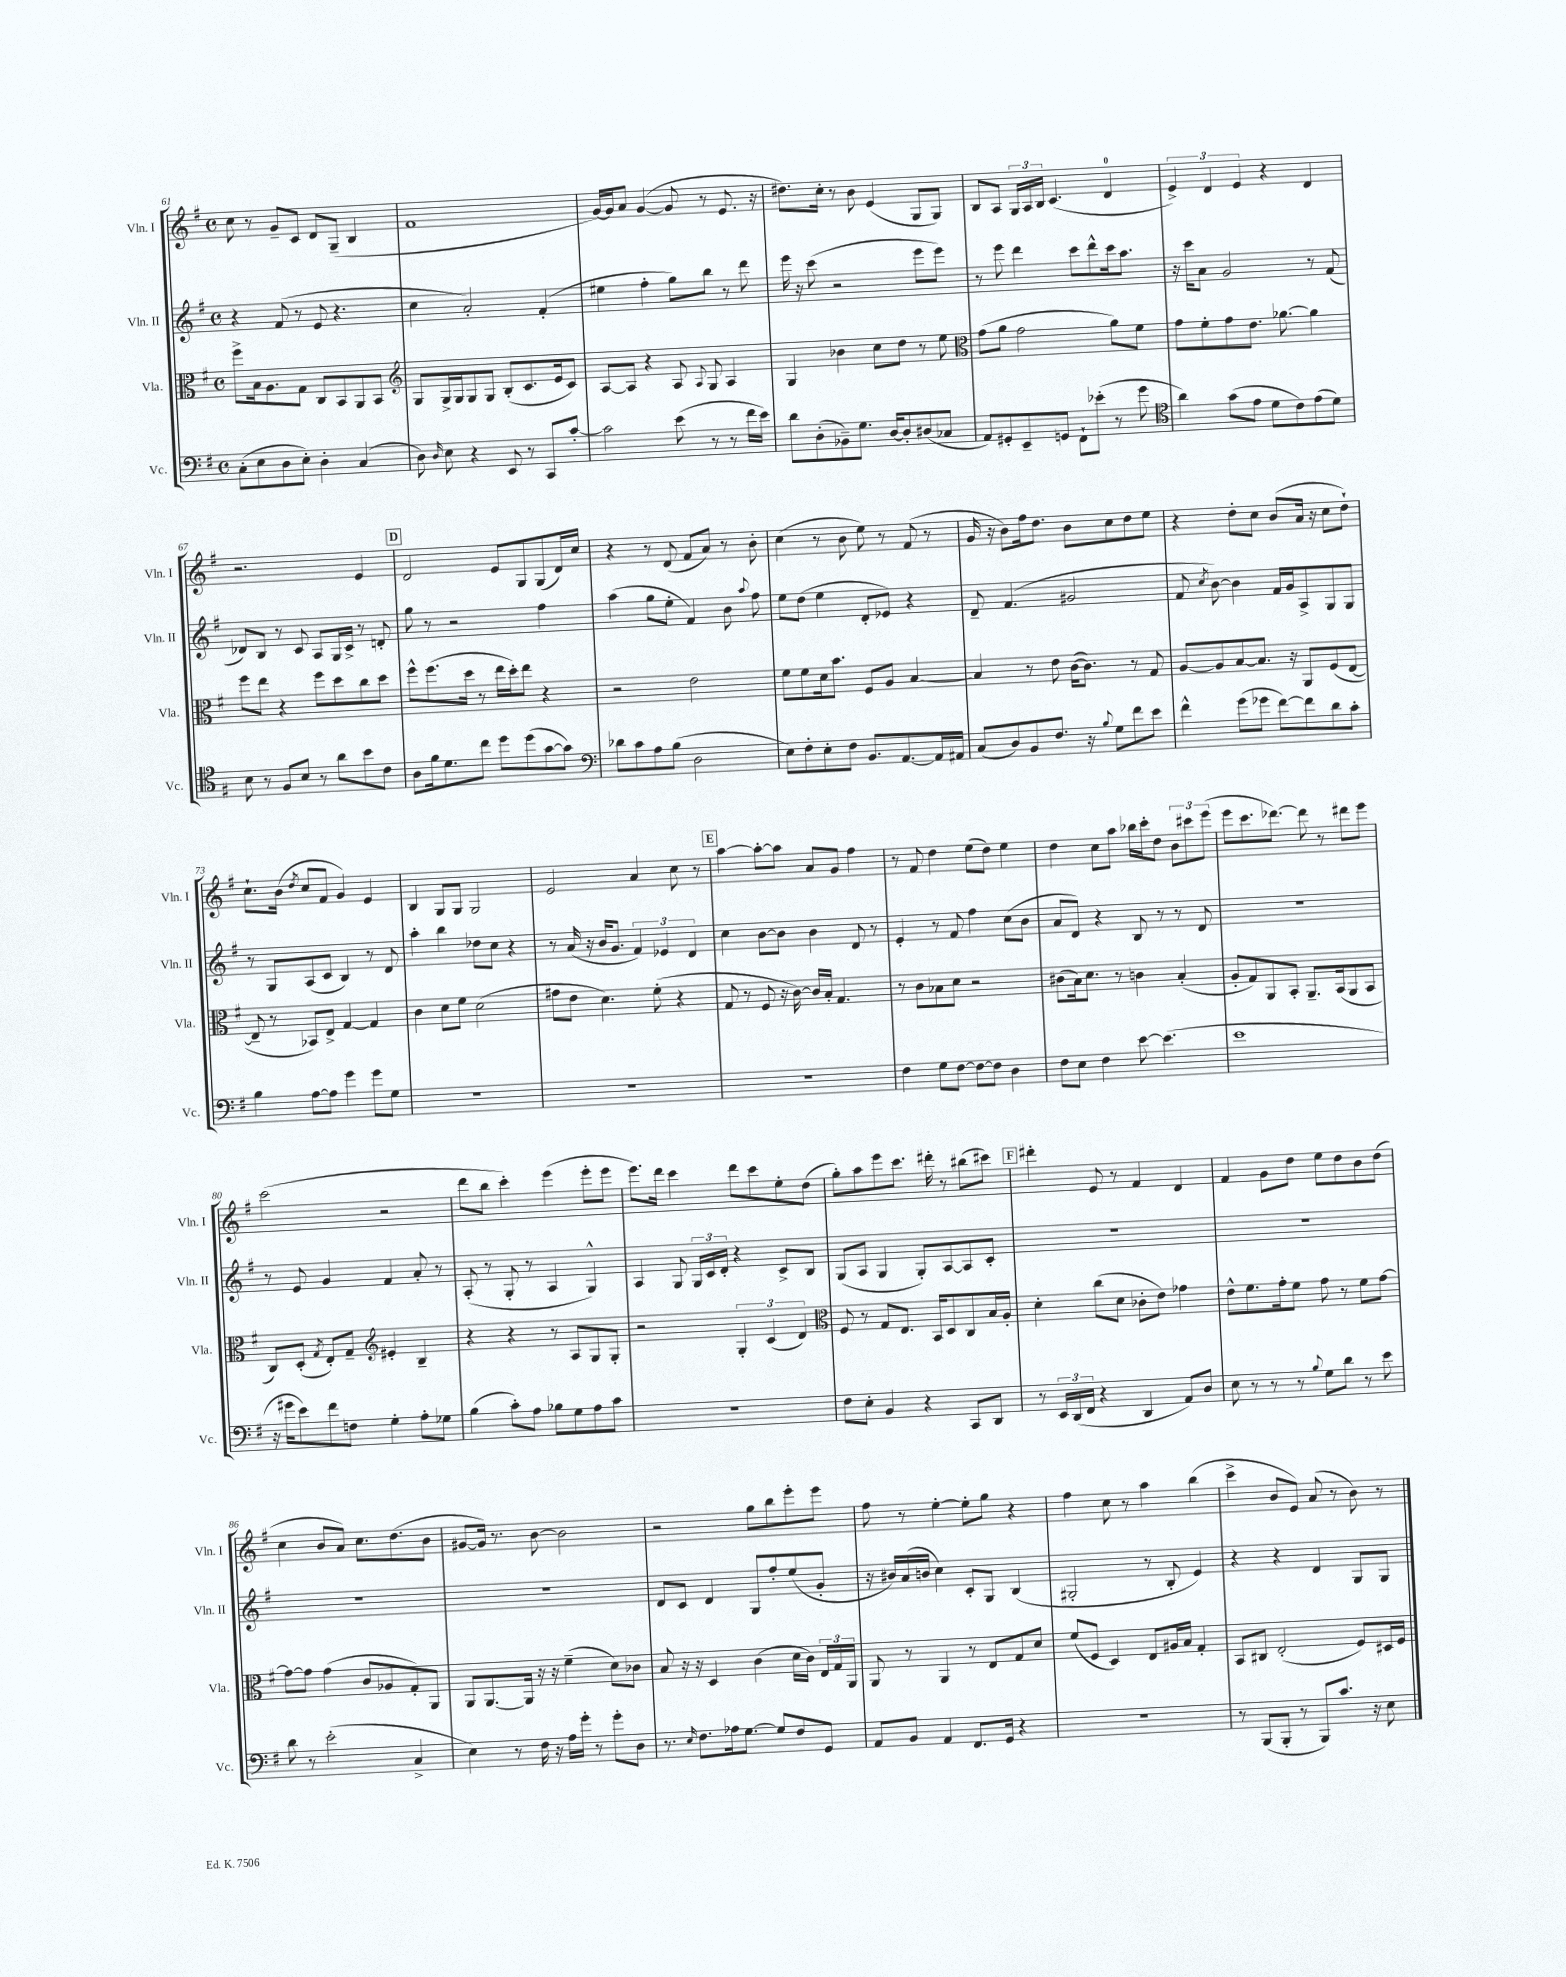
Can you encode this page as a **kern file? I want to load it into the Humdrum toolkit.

**kern	**kern	**kern	**kern
*staff4	*staff3	*staff2	*staff1
*clefF4	*clefC3	*clefG2	*clefG2
*k[f#]	*k[f#]	*k[f#]	*k[f#]
*M4/4	*M4/4	*M4/4	*M4/4
*met(c)	*met(c)	*met(c)	*met(c)
(8C'	8ff#^	4r	8cc
8E	16B	.	8r
.	8.A	.	.
8D	.	(8f#	8g~
8E')	8G	8r	8c
4D'	8C	8e	8d
.	8BB	4.r	(8G~
(4C	8AA	.	4B
.	8BB	.	.
=	=	=	=
*	*clefG2	*	*
8D)	8G	4cc	1f#
16qqD	.	.	.
8E	16G^	.	.
.	16G	.	.
4r	8G	2a')	.
.	8G	.	.
8EE	(8B'	.	.
8r	8.c	.	.
8CC	.	(4f#'	.
.	16e	.	.
[8c'	8c)	.	.
=	=	=	=
2c]	[8A	4ee#	[16g)
.	.	.	16g]
.	8A]	.	8a
.	4r	4ff#'	([4g
(8e	8A	8gg)	8g]
.	8qqA	.	.
8r	8G	8bb	8r
8r	4A	8r	8.e
16f#	.	8ddd	.
16e)	.	.	16r
=	=	=	=
8d	4G	16eee	8.dd#)
.	.	16r	.
(8D'	.	(8ccc	.
.	.	.	16cc'
8BB-~)	4b-	2r	8r
8.G	.	.	8b
.	8cc	.	(4e
[16D	.	.	.
8D']	8dd	.	.
(8D#	8r	8eee	8G
8C-	8ee	8eee)	8G)
=	=	=	=
*	*clefC3	*	*
8AA)	(8g	8r	8B
8GG#'	8a	8eee	8A
8EE~	2g	4ddd	24G
.	.	.	24A
.	.	.	24B
8GG	.	.	(4.c
8FF#`	.	8ccc	.
(8e-'	.	8ddd^^	.
8r	8a)	16ccc	4d
.	.	8.aa	.
8g	8f#	.	.
=	=	=	=
*clefC4	*	*	*
4a)	8g	16r	6e^)
.	.	16ccc	.
.	8f#'	8a	.
.	.	.	6d
(8g	8g	2g	.
.	.	.	6e
8e	8.e	.	.
8d	.	.	4r
.	[8.a-	.	.
8c)	.	.	.
(8e	4a-]	8r	4d
8d)	.	(8f#	.
=	=	=	=
8B	8ff#	8d-)	2.r
8r	8ee	8B	.
8F#	4r	8r	.
8B	.	8c	.
8r	8ff#	8A	.
8a	8dd	16G	.
.	.	16c^	.
8b	8cc	8r	4e
8c	8dd	8d'	.
=	=	=	=
8A	8ff#^^	8gg	2d
16f#	(8.ff#	8r	.
8.d	.	.	.
.	.	2r	.
.	16dd	.	.
8cc	8r	.	.
8dd	16ee	.	8e
.	16dd')	.	.
(8dd	8ee	.	8G
[8g	4r	4ff#	(8G
8g])	.	.	16d)
.	.	.	16cc
=	=	=	=
*clefF4	*	*	*
8d-	2r	(4aa	4r
8c	.	.	.
8A	.	8gg	8r
(8B	.	8ee'	(8d
2D	2e	4f#)	8f#
.	.	.	8a)
.	.	8b	8r
.	.	8qqaa	.
.	.	8ff#	8b'
=	=	=	=
8E)	8f#	8ee	(4cc
8F#'	8f#	(8dd	.
8E'	16d	4ee	8r
.	8.b	.	.
8F#	.	.	8b
8.BB	8F#	8d'	8ee)
.	8A	8e-)	8r
[8.AA	.	.	.
.	[4B	4r	(8f#
16AA]	.	.	8r
16AA#	.	.	.
=	=	=	=
(8C	4B]	8d~	16g
.	.	.	16r
8D)	.	(4.f#	8b)
8BB	8r	.	16ff#
.	.	.	8.dd
8.F#	8e	.	.
.	([16c	2g#	8b
16r	8.c])	.	.
8qqB	.	.	.
8G	.	.	8cc
8f#	8r	.	8dd
8e	8G	.	8ee
=	=	=	=
4f#^^	[8A	8f#	4r
.	.	8qcc	.
.	8A]	[8b)	.
(8g	[8B	4b]	8dd'
8g-	8.B]	.	8cc
[8f#)	.	16f#	(8b
.	16r	16g	.
8f#]	8AA	8A^	16a
.	.	.	16r
8d	(8F#	8G	8cc
8c'	[8E	8G	8dd`)
=	=	=	=
4B	8E~]	8r	8.cc`
.	8r	8G	.
.	.	.	(16b
.	.	.	8qdd
[8A	8BB-)	(8A	8cc
8A]	8E^	8c	8f#
4g	[4G	4B)	4g)
8g	4G]	8r	4e
8G	.	8d	.
=	=	=	=
1r	4c	4aa'	4B
.	8d	4bb	8G
.	8f#	.	8G
.	(2d	8dd-	2G
.	.	8cc	.
.	.	4r	.
=	=	=	=
1r	8g#	8r	2e
.	8e	(16a	.
.	.	16r	.
.	4.d)	16b	.
.	.	8.g	.
.	.	6f#)	4a
.	(8f#'	.	.
.	.	6e-	.
.	4r	.	8cc
.	.	6d	.
.	.	.	8r
=	=	=	=
1r	8G	4cc	[4aa
.	8r	.	.
.	8F#	[8b	8aa'_
.	16r	8b]	8aa]
.	[16c)	.	.
.	16c]	4b	8a
.	16B'	.	.
.	4.G	.	8g
.	.	8d	4ff#
.	.	8r	.
=	=	=	=
4F#	8r	4e'	8r
.	8c	.	8f#
8G	8B-	8r	4dd
[8F#	8d	8f#	.
8F#_	2r	4ff#	(8ee
8F#]	.	.	8dd)
4D	.	(8cc	4ee
.	.	8b	.
=	=	=	=
8F#	(8c#	8a	4dd
8E	16B)	8d)	.
.	8.d	.	.
4F#	.	4r	8cc
.	8r	.	8aa
[8e	4c	8B	16bb-
.	.	.	16ccc'
(4.e]	.	8r	8dd
.	(4B'	8r	12b
.	.	.	12ccc#
.	.	8d	.
.	.	.	(12eee
=	=	=	=
1e	8A'	1r	8eee
.	8G)	.	8.ccc
.	8AA	.	.
.	.	.	[8.ddd-)
.	8BB'	.	.
.	8.AA~	.	8ddd-]
.	.	.	8r
.	(16BB	.	.
.	8AA	.	8ddd#
.	8BB	.	8eee
=	=	=	=
16r	8C)	8r	(2ccc
16g#	.	.	.
8e)	(8D'	8e	.
.	8qG	.	.
8f#	8E')	4g	.
8F	8G~	.	.
*	*clefG2	*	*
4G'	4e#'	4f#	2r
8A'	4B~	8a'	.
8G-	.	8r	.
=	=	=	=
(4B	4r	(8A'	8ddd
.	.	8r	8bb
8c')	4r	8G'	4ccc')
8A	.	8r	.
8B-	8r	4A	(4eee
8G	8A	.	.
8A	8G	4G^^)	8eee'
8c	8G'	.	8eee
=	=	=	=
1r	2r	4A	8.eee)
.	.	.	16ddd
.	.	8G	4ccc
.	.	24G	.
.	.	24c	.
.	.	24d'	.
.	6G'	4r	8ddd
.	.	.	8ccc
.	(6c	.	.
.	.	8c^	8ee'
.	6d)	.	.
.	.	8B	(8dd
=	=	=	=
*	*clefC3	*	*
8F#	8F#	(8G	8gg')
8E'	8r	8A	8aa
4BB	8G	4G	8eee
.	8.E	.	8.ccc
4r	.	8G')	.
.	16BB	.	16ddd#'
.	8D	[8A	8r
8CC	8C	8A]	(8bb#
8DD	16B	8c'	8ccc#)
.	16A'	.	.
=	=	=	=
8r	4d'	1r	4ddd#'
24EE	.	.	.
(24DD	.	.	.
24FF#	.	.	.
4r	(8cc	.	8e
.	8d	.	8r
4DD	8c-'	.	4f#
.	8e)	.	.
8AA)	4g-	.	4d
8D	.	.	.
=	=	=	=
8E	8e^^	1r	4f#
8r	8.f#	.	.
8r	.	.	8g
.	16g'	.	.
8r	8f#	.	8dd
8qqB	.	.	.
8G	8g	.	8ee
8d	8r	.	8dd
8r	8f#	.	8b
8e	[8g	.	(8dd
=	=	=	=
8d	8g_	1r	4cc
8r	8g]	.	.
(2e'	(4g	.	8b
.	.	.	8a)
.	8c	.	8.cc
.	8A-	.	.
.	.	.	(8.dd
4C^	8G')	.	.
.	8AA	.	8b
=	=	=	=
4E)	8AA	1r	[8g#
.	[8.AA	.	16g#])
.	.	.	8.r
8r	.	.	.
.	16AA]	.	.
16F#	16r	.	[8b
16r	16r	.	.
16A	(4f#~	.	2b]
16g'	.	.	.
8r	.	.	.
8g'	8d)	.	.
8D	8c-	.	.
=	=	=	=
8.r	8B	8d	2r
.	16r	8c	.
16qqE	.	.	.
8.F#	16r	.	.
.	4D	4d	.
16A-	.	.	.
[8.G	.	.	.
.	(4c	8G	8gg
8G]	.	8ff#'	8bb
8F#	16d	(8ee	8eee'
.	16c)	.	.
8GG	24E	8g'	8eee
.	24G	.	.
.	24AA	.	.
=	=	=	=
8AA	8AA	16r	8ff#
.	.	16b#)	.
8BB	8r	(16a	8r
.	.	16b	.
4AA	4AA	4cc)	[4ee'
8.FF#	8r	8c'	8ee']
.	8E	8G	8gg
16GG	.	.	.
4r	8G	(4B	4r
.	8d	.	.
=	=	=	=
1r	(8f#	2G#'	4ff#
.	8F#	.	.
.	4D)	.	8cc
.	.	.	8r
.	8E	8r	4aa
.	16A#	8B'	.
.	16B	.	.
.	4G'	4e)	(4bb
=	=	=	=
8r	8BB	4r	4ccc^
(8BBB	8C#	.	.
8BBB'	(2E'	4r	8b
8r	.	.	8e)
8BBB)	.	4d	(8a
8.c	.	.	8r
.	8F#)	8G	8b)
16r	.	.	.
8E	16D#	8G	8r
.	16F#	.	.
==	==	==	==
*-	*-	*-	*-
